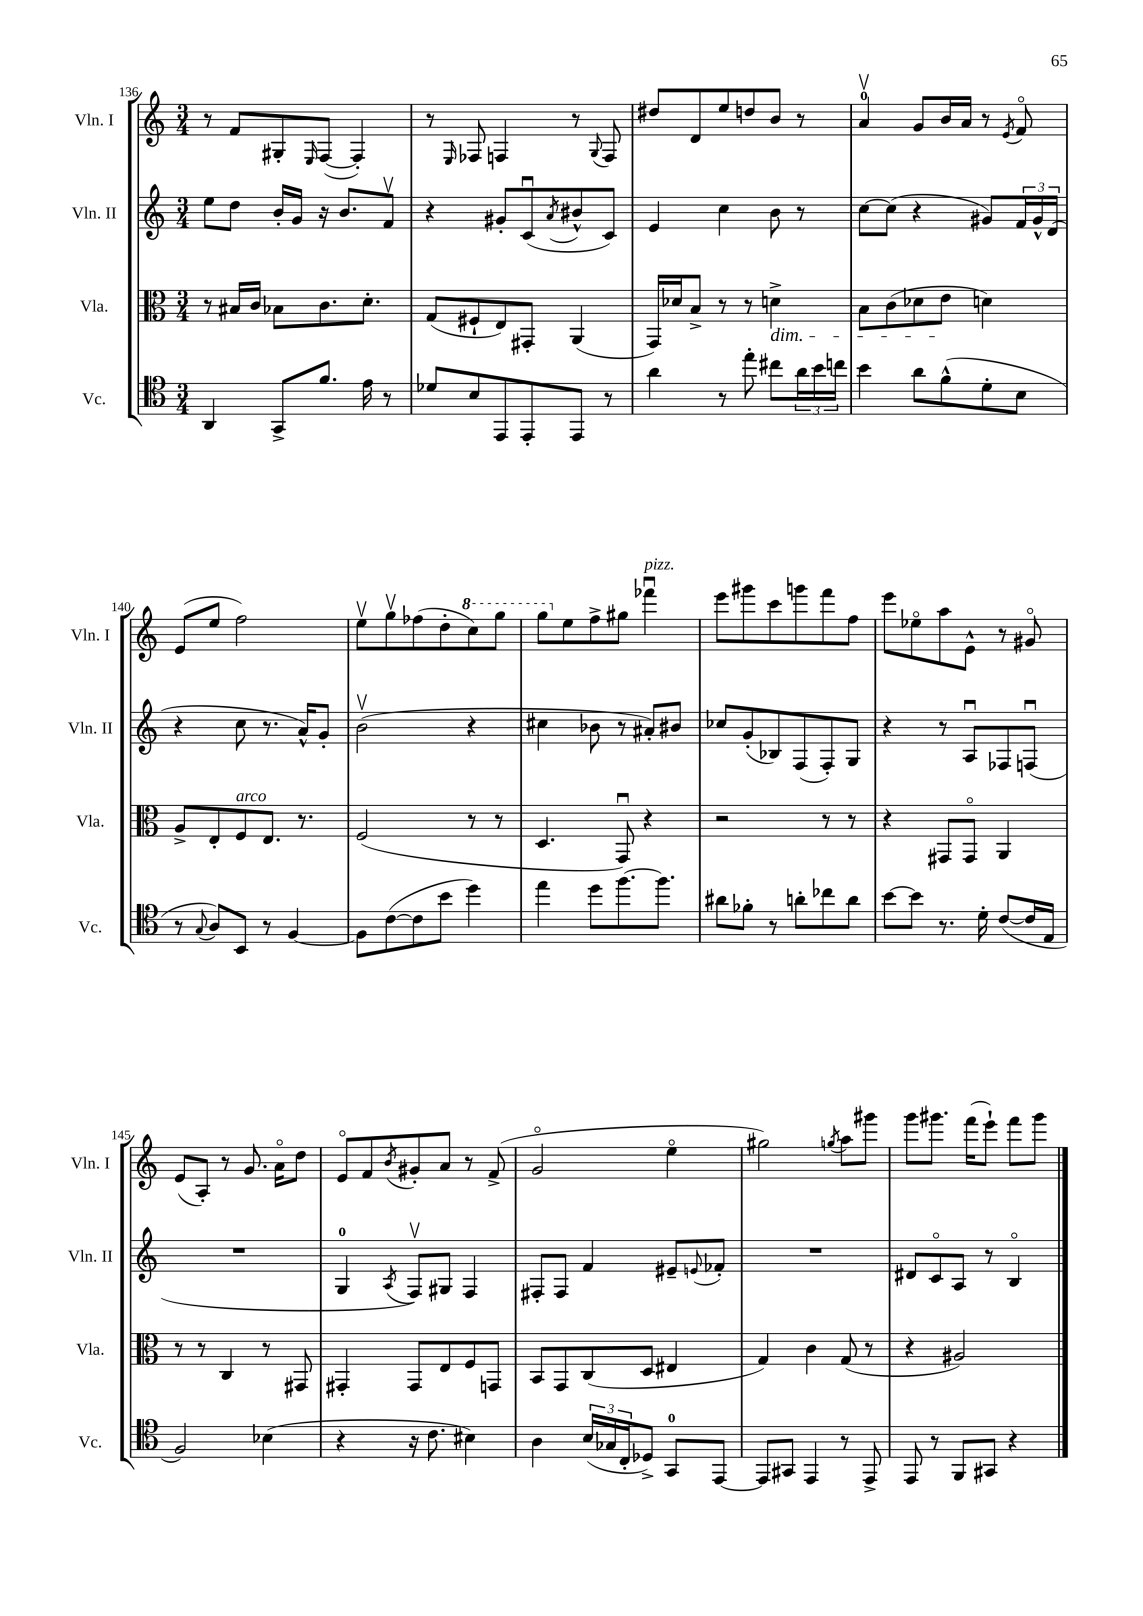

**kern	**kern	**kern	**kern
*staff4	*staff3	*staff2	*staff1
*clefC4	*clefC3	*clefG2	*clefG2
*k[]	*k[]	*k[]	*k[]
*M3/4	*M3/4	*M3/4	*M3/4
4AA	8r	8ee	8r
.	16B#	8dd	8f
.	16c	.	.
8GG^	8B-	16b'	8G#'
.	.	16g	.
.	.	.	16qqE
8.f	8.c	16r	([8F
.	.	8.b	.
.	.	.	4F'])
16e	8.d'	.	.
8r	.	8fv	.
=	=	=	=
8d-	(8G	4r	8r
.	.	.	16qqE
8B	8F#`	.	8F-
8EE	8E)	8g#'	4F
8EE'	8GG#'	(8cu	.
.	.	8qa	.
8EE	(4AA	8b#^^	8r
.	.	.	8qqG
8r	.	8c)	8F
=	=	=	=
4a	16GG)	4e	8dd#
.	16d-	.	.
.	8B^	.	8d
8r	8r	4cc	8ee
8ee'	8r	.	8dd
8cc#	4d^	8b	8b
24a	.	8r	8r
24b	.	.	.
24cc	.	.	.
=	=	=	=
4b	8B	[8cc	4av
.	(8c	(8cc]	.
8a	8d-	4r	8g
(8f^^	8e	.	16b
.	.	.	16a
8d'	4d)	8g#)	8r
.	.	.	8qe
8B	.	24f	8fo
.	.	24g#^^	.
.	.	(24d	.
=	=	=	=
8r	8A^	4r	(8e
8qqG	.	.	.
8A)	8E'	.	8ee
8BB	8F	8cc	2ff)
8r	8.E	8.r	.
[4F	.	.	.
.	8.r	16a^^)	.
.	.	8g'	.
=	=	=	=
8F]	(2F	(2bv	8eev
([8c	.	.	8ggv
8c]	.	.	(8ff-
8b	.	.	8dd'
4dd)	8r	4r	8ccc)
.	8r	.	8ggg
=	=	=	=
4ee	4.D	4cc#	8ggg
.	.	.	8ee
8dd	.	8b-	8ff^
[8.ff	8GGu)	8r	8gg#
.	4r	8a#')	4fff-u
8.ff]	.	.	.
.	.	8b#	.
=	=	=	=
8a#	2r	8cc-	8eee
8f-'	.	(8g'	8ggg#
8r	.	8B-)	8ccc
8a'	.	(8F	8ggg
8cc-	8r	8F')	8fff
8a	8r	8G	8ff
=	=	=	=
[8b	4r	4r	8eee
8b]	.	.	8ee-o
8.r	8GG#	8r	8aa
.	8GG#o	8Au	8e^^
16d'	.	.	.
([8c	4AA	8F-	8r
16c]	.	(8Fu	8g#o
16E	.	.	.
=	=	=	=
2F)	8r	2.r	(8e
.	8r	.	8A')
.	4C	.	8r
.	.	.	8.g
(4B-	8r	.	.
.	.	.	16ao
.	8GG#	.	8dd
=	=	=	=
4r	4GG#'	4G	8eo
.	.	.	8f
.	.	8qA	8qb
16r	8GG#	8Fv)	8g#'
8.c	.	.	.
.	8E	8G#	8a
4B#)	8F	4F	8r
.	8GG	.	(8f^
=	=	=	=
4A	8BB	8F#'	2go
.	8GG	8F#	.
(24B	(8C	4f	.
24G-	.	.	.
24C'	.	.	.
8D-^)	8D	.	.
8GG	4E#	8e#~	4eeo
.	.	8qqe	.
[8EE	.	8f-'	.
=	=	=	=
8EE]	4G)	2.r	2gg#)
8GG#	.	.	.
4EE	4c	.	.
.	.	.	8qgg
8r	(8G	.	8aa
8EE^	8r	.	8ggg#
=	=	=	=
8EE	4r	8d#	8ggg
8r	.	8co	8.ggg#
8FF	2A#)	8A	.
.	.	.	(16fff
8GG#	.	8r	8eee`)
4r	.	4Bo	8fff
.	.	.	8ggg#
==	==	==	==
*-	*-	*-	*-
